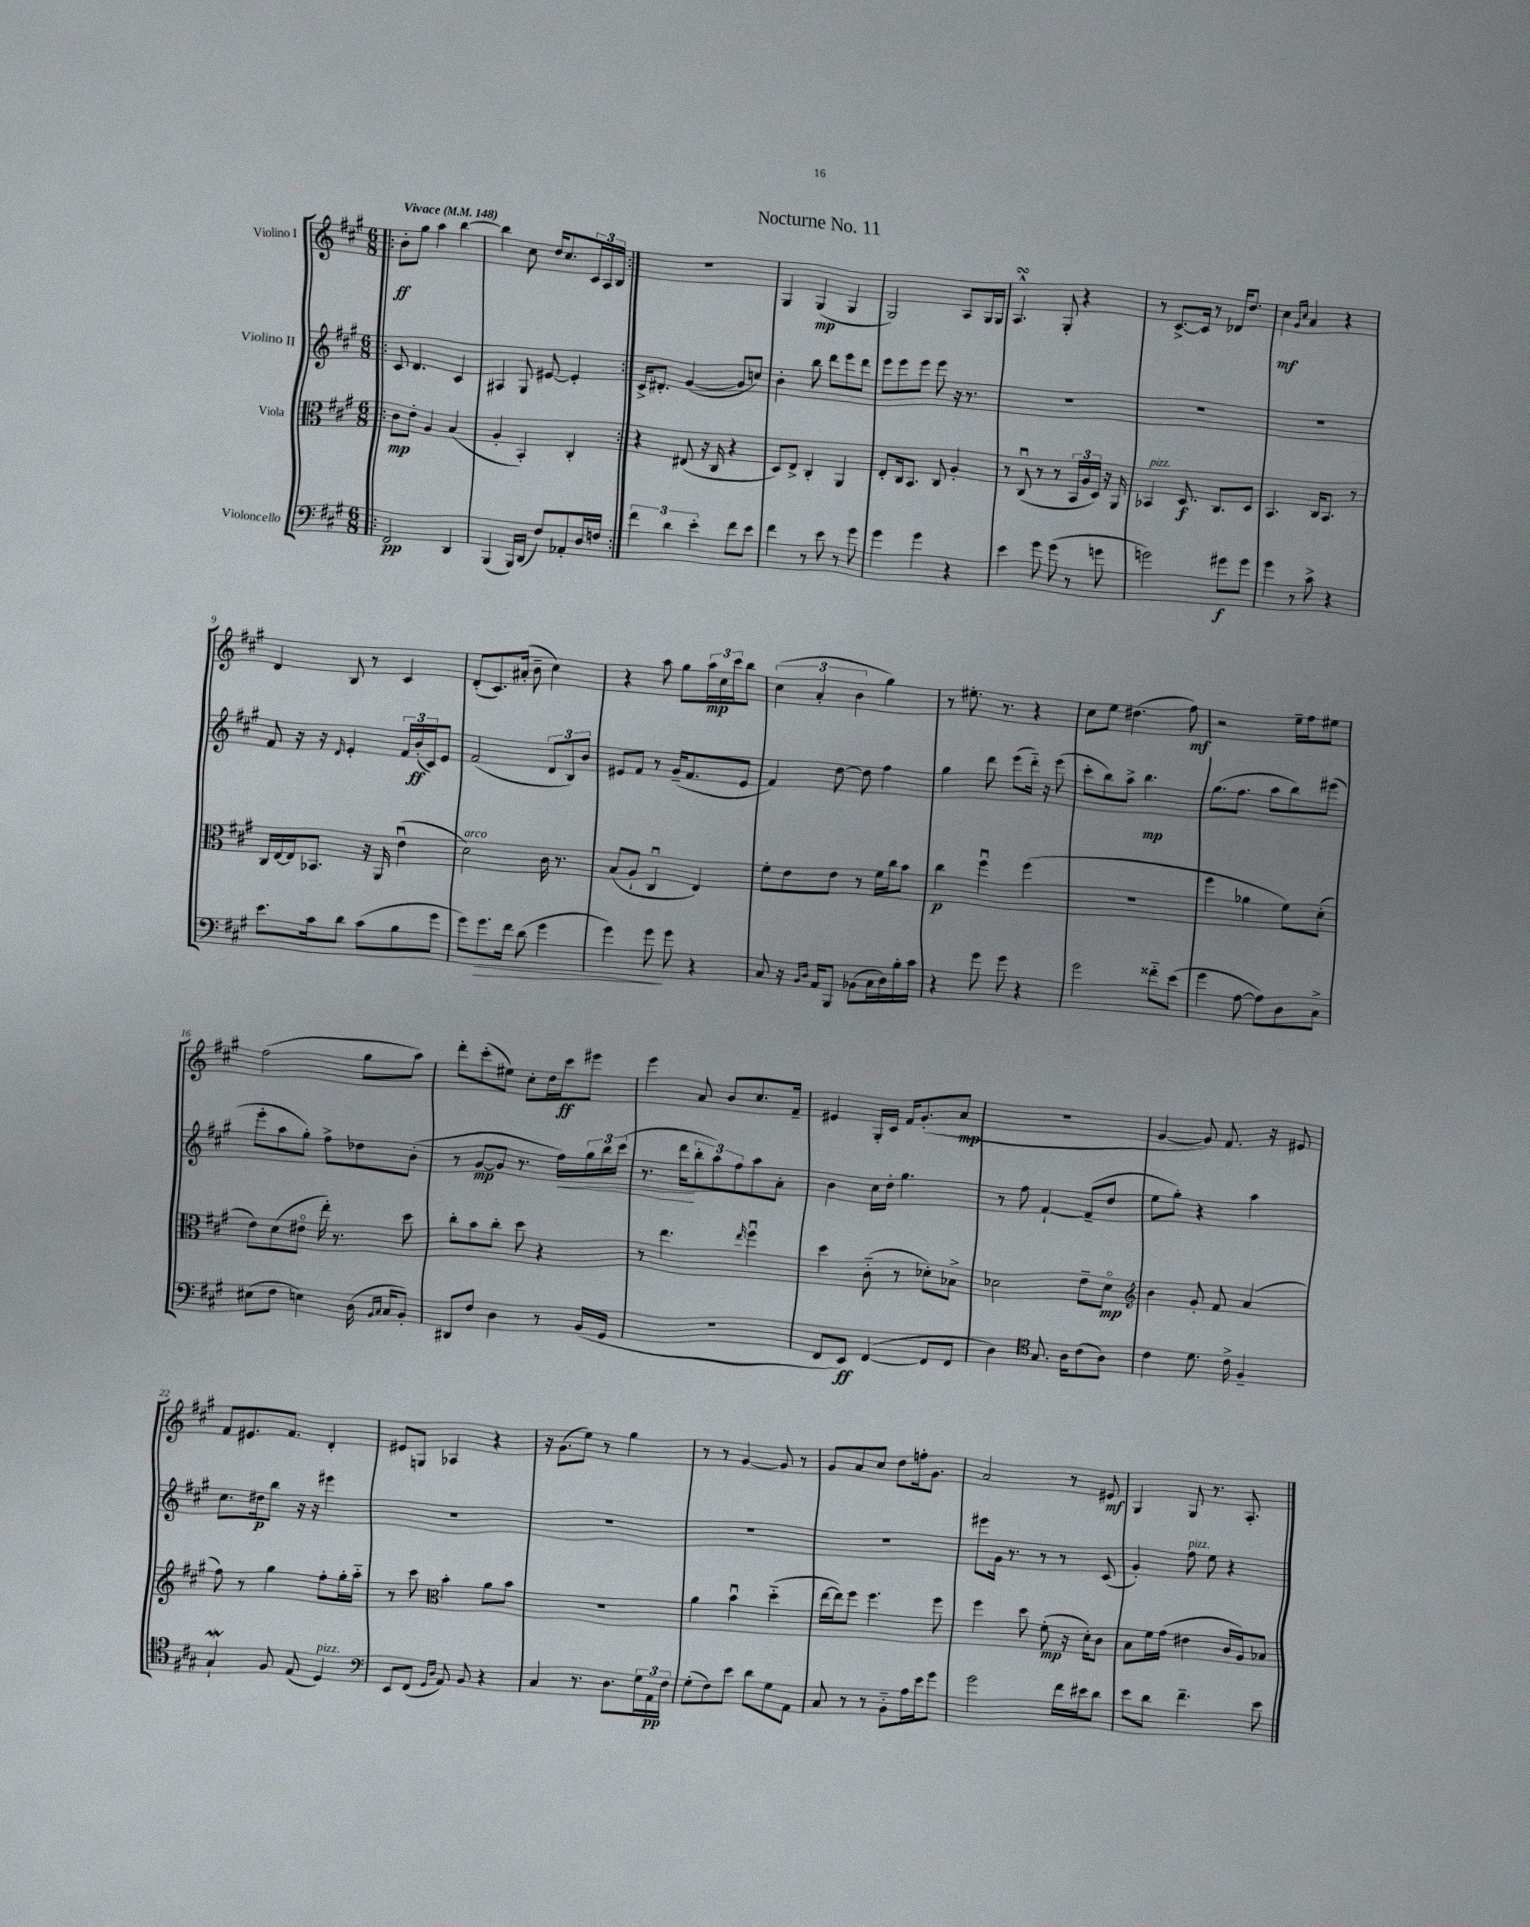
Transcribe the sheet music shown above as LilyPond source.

\header { title = "Nocturne No. 11" }
<<
\new StaffGroup <<
\new Staff = "s0" \with { instrumentName = "Violino I" } {
    \clef treble \key a \major \numericTimeSignature \time 6/8 \tempo "Vivace" 4 = 148
    \repeat volta 2 { \bar ".|:" b'8-.\ff gis''8 a''4 b''4~ |
    b''4 cis''8 d''16 cis''8. \tuplet 3/2 { cis'16 a16 b16 } | }
    R2. |
    gis4 gis4\mp( gis4 |
    gis2) a8 gis16 gis16 |
    a4.-^\turn gis8-. r4 |
    r8 cis'8.~-> cis'16 r8 des'16 d''8. |
    cis''4\mf \grace { gis'16 cis''16 } a'4 r4 |
    d'4 b8 r8 cis'4 |
    d'8-.( cis'8.) ais'16-.( b'8-- cis''4) |
    r4 a''8 gis''8 \tuplet 3/2 { a''16\mp cis''16 cis'''16 } b''8 |
    \tuplet 3/2 { cis''4( a'4-. b'4 } gis''4) |
    r8 eis''8.-. r8. r4 |
    cis''8 e''8 dis''4.( fis''8\mf) |
    r2 e''16-- fis''16 eis''8 |
    fis''2( gis''8 a''8) |
    d'''8-. cis'''8-.( eis''8) cis''8-. d''16 cis'''16\ff eis'''8 |
    e'''4 a'8 b'8 cis''8. fis'16-- |
    eis'4 gis16-. cis'16 fis'16 gis'8.-.( a'8\mp |
    R2. |
    gis'4~ gis'8) fis'8. r16 eis'8 |
    fis'8 eis'8. fis'8. d'4-. |
    eis'8 g8 aes4 r4 |
    r16 gis'8.( e''8) r8 gis''4 |
    r8 r8 gis'4~ gis'8 r8 |
    gis'8 a'8 cis''8 d''8 f''16-. gis'8. |
    a'2 r8 eis'8\mf |
    gis4 gis8 r8. a8.-. \bar "|." |
}
\new Staff = "s1" \with { instrumentName = "Violino II" } {
    \clef treble \key a \major \numericTimeSignature \time 6/8
    \repeat volta 2 { \bar ".|:" cis'8 d'4. cis'4 |
    ais4 gis8 eis'8~ eis'4-. | }
    cis'16-> dis'8.-. gis'4~( gis'8 c''8) |
    b'4-. b''8 d'''8 e'''8 d'''8 |
    e'''8 e'''8 e'''8 e'''8 r16 r8. |
    R2. |
    R2. |
    R2. |
    fis'8 r16 r16 \grace { d'16 } e'4-. \tuplet 3/2 { fis'16 b'16-.\ff( cis'16) } e'8 |
    fis'2( \tuplet 3/2 { d'8 b8) b'8 } |
    eis'8 fis'8 r8 gis'16--( fis'8. eis'8 |
    fis'4) d''8~ d''8 fis''4 |
    gis''4 d'''8 e'''8( d'''16-_) r16 e'''8( |
    cis'''8-. b''8) a''8-> b''4.\mp |
    gis''8.( fis''8. a''8 b''8) eis'''8( |
    e'''8-. a''8 gis''8-.) fis''8-> des''8 b'8-.( |
    r8 gis'8~\mp gis'8 r8. fis''16\<) \tuplet 3/2 { gis''16 b''16 cis'''16( } |
    r8. d'''16\! \tuplet 3/2 { b''8-. a''8) fis''8 } a''8 a'8-. |
    b'4 cis''16 d''16-. gis''4. |
    r8 fis''8 fis'4~-! fis'8--( d''8 |
    e''8 gis''8-.) r4 a''4 |
    cis''8. dis''16\p b''8 r16 r16 eis'''4 |
    R2. |
    R2. |
    R2. |
    R2. |
    eis'''8 gis'16 r8. r8 r8 cis'8( |
    gis'4-.) fis''8^\markup { \italic "pizz." } e''8 r4 \bar "|." |
}
\new Staff = "s2" \with { instrumentName = "Viola" } {
    \clef alto \key a \major \numericTimeSignature \time 6/8
    \repeat volta 2 { \bar ".|:" cis'8\mp e'8-. a4 b4( |
    a4-. b,4-.) cis4-. | }
    r4 eis8( r16 cis16 r4 |
    d8) e8-> cis4-. a,4 |
    e8-. cis16 b,8. cis8 a4-. |
    r8 cis8\downbow( r8 r8 \tuplet 3/2 { b,16 a16 d16) } r16 a,16 |
    bes,4^\markup { \italic "pizz." } d8.\f cis8. d8 |
    b,4. cis16 b,8. r8 |
    cis16 e16~ e16 bes,8. r16 a,16 e'4\downbow( |
    d'2^\markup { \italic "arco" }) cis'16 r8. |
    b8( a8-! cis4\downbow e4) |
    fis'8-. e'8 e'8 r8 fis'16 cis''16 b'8 |
    cis''4\p fis''4\downbow fis''4( |
    R2. |
    fis''4 aes'4 fis'8) d'8-.( |
    e'8) d'8( eis'8\flageolet e''16-.) r8. d''8 |
    cis''8-. b'8 cis''8-. d''8 r4 |
    r8 e''4. \grace { e''16 } fis''4\downbow |
    d''4 cis'8-_( r8 des'8-.) bes8-> |
    des'2 e'8-- des'8\flageolet\mp |
    \clef treble b'4 gis'8-. fis'8 a'4( |
    fis''8) r8 gis''4 fis''8-. gis''16-. a''16-_ |
    r8 cis'''8 \clef alto b'4-. a'8 b'8 |
    R2. |
    a'4 b'4\downbow d''4-_( |
    e''16~ e''16) fis''8 fis''4. fis''8 |
    fis''4 d''8 fis'8-.\mp( r16 d'16-.) cis'8 |
    b8 fis'16 gis'16( eis'4 cis'16 a16) bes8 \bar "|." |
}
\new Staff = "s3" \with { instrumentName = "Violoncello" } {
    \clef bass \key a \major \numericTimeSignature \time 6/8
    \repeat volta 2 { \bar ".|:" fis,2\pp d,4 |
    b,,4( b,,16) d,16( fis8) aes,8-. d16 f16 | }
    \tuplet 3/2 { fis'4 d'4 e'4-. } fis'8 e'8 |
    fis'4 r8 e'8 r8 gis'8 |
    gis'4 gis'4 r4 |
    e'4 gis'8 gis'8( r8 g'8 |
    g'2) gis'8\f gis'8 |
    gis'4 r8 cis'8-> r4 |
    e'8. cis'16 d'8 cis'8( b8 gis'8 |
    gis'8) gis'8.\> fis'16 d'8( gis'4 |
    gis'4) gis'8\! gis'8 r4 |
    cis8 r16 \grace { b,16 d16 } a,16 b,,8 bes,8( cis16 d16) b16-. cis'16 |
    r4 gis'8 gis'8 r4 |
    gis'2 fisis'8-_ e'8( |
    gis'4 a8~ a8) d8 cis8-> |
    eis8( fis8 e4) d16( \grace { b,16 cis16 } cis16 b,8-.) |
    dis,8 fis8 d4 r8 b,16( gis,16 |
    R2. |
    fis,8 e,8\ff) fis,4~( fis,8 fis,8 |
    d4) \clef tenor gis8. a16 cis'8( a8) |
    cis'4 d'8. cis'16-> fis4-- |
    gis4-!\mordent fis8 e8( d4^\markup { \italic "pizz." }) |
    \clef bass e,8 fis,8( \grace { gis,16 d16 } a,8) b,8 r4 |
    cis4 r8. d8. \tuplet 3/2 { gis16 a,16\pp fis16 } |
    gis8-.( fis8) e'8 d'8 gis8 a,8 |
    cis8 r8 r8 b,8-_ a16 e'16 gis'8 |
    gis'2 fis'16 eis'16 d'8 |
    e'8 d'8 fis'4.-- e'8 \bar "|." |
}
>>
>>
